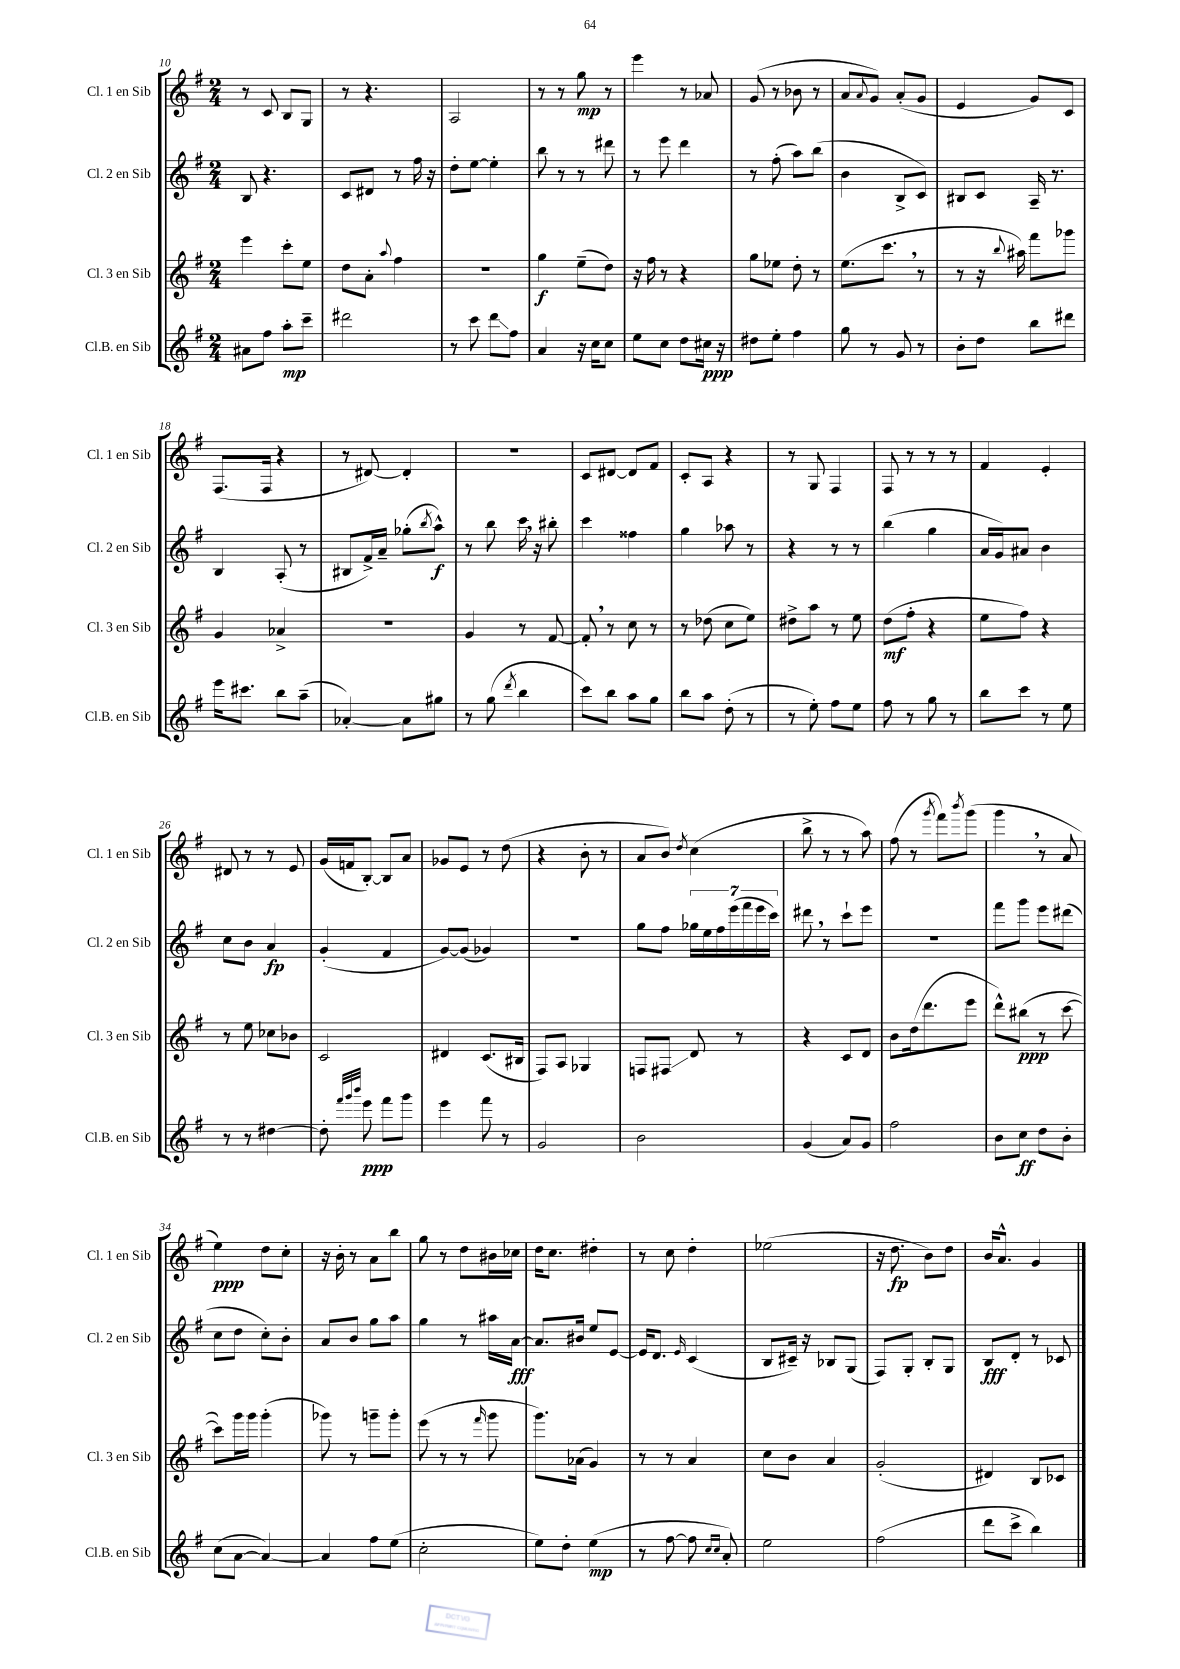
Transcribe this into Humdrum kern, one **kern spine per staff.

**kern	**kern	**kern	**kern
*staff4	*staff3	*staff2	*staff1
*clefG2	*clefG2	*clefG2	*clefG2
*k[f#]	*k[f#]	*k[f#]	*k[f#]
*M2/4	*M2/4	*M2/4	*M2/4
8a#	4eee	8B	8r
8ff#	.	4.r	8c
8aa'	8ccc'	.	8B
8ccc~	8ee	.	8G
=	=	=	=
2ddd#	8dd	8c	8r
.	8a'	8d#	4.r
.	8qqaa	.	.
.	4ff#	8r	.
.	.	16ff#	.
.	.	16r	.
=	=	=	=
8r	2r	8dd'	2A
8ccc	.	[8ee	.
8ddd	.	4ee']	.
8ff#	.	.	.
=	=	=	=
4a	4gg	8bb	8r
.	.	8r	8r
16r	(8ee~	8r	8gg
16cc	.	.	.
8cc	8dd)	8ddd#	8r
=	=	=	=
8ee	16r	8r	4eee
.	16ff#	.	.
8cc	8r	8eee	.
8dd	4r	4ddd	8r
16cc#	.	.	8a-
16r	.	.	.
=	=	=	=
8dd#	8gg	8r	(8g
8ee'	8ee-	(8ff#'	8r
4ff#	8dd'	8aa)	8b-
.	8r	(8bb	8r
=	=	=	=
8gg	(8.ee	4b	8a
.	.	.	8qqa
8r	.	.	8g)
.	8.ccc	.	.
8g	.	8B^	(8a'
8r	8r	8c)	8g
=	=	=	=
8b'	8r	8B#	4e
8dd	16r	8c	.
.	8qqbb	.	.
.	16aa#)	.	.
8bb	8fff#	16A~	8g)
.	.	8.r	.
8ddd#	8ggg-	.	8c
=	=	=	=
16eee	4g	4B	(8.F#
8.ccc#	.	.	.
.	.	.	16F#
8bb	4a-^	(8A'	4r
(8aa~	.	8r	.
=	=	=	=
[4a-')	2r	8B#	8r
.	.	16f#^)	[8d#)
.	.	16a~	.
8a-]	.	(8gg-'	4d#']
.	.	8qbb	.
8gg#	.	8aa^^)	.
=	=	=	=
8r	4g	8r	2r
(8gg	.	8bb	.
8qddd	.	.	.
4bb	8r	16ccc	.
.	.	16r	.
.	[8f#	8bb#'	.
=	=	=	=
8ccc)	8f#']	4ccc	8c
8bb	8r	.	[8d#
8aa	8cc	4ff##	8d#]
8gg	8r	.	8f#
=	=	=	=
8bb	8r	4gg	8c'
8aa	(8dd-	.	8A
(8dd'	8cc	8aa-	4r
8r	8ee)	8r	.
=	=	=	=
8r	8dd#^	4r	8r
8ee')	8aa	.	8G
8ff#	8r	8r	4F#
8ee	8ee	8r	.
=	=	=	=
8ff#	(8dd	(4bb	8F#
8r	8ff#'	.	8r
8gg	4r	4gg	8r
8r	.	.	8r
=	=	=	=
8bb	8ee	16a	4f#
.	.	16g)	.
8ccc	8ff#)	8a#	.
8r	4r	4b	4e'
8ee	.	.	.
=	=	=	=
8r	8r	8cc	8d#
8r	8ee	8b	8r
[4dd#	8cc-	4a	8r
.	8b-	.	8e
=	=	=	=
8dd#']	2c	(4g'	(16g
.	.	.	16f
32qqfff#	.	.	.
32qqggg	.	.	.
32qqbbb	.	.	.
8eee	.	.	[8B')
8fff#	.	4f#	8B]
8ggg	.	.	8a
=	=	=	=
4eee	4d#	[8g)	8g-
.	.	(8g]	8e
8fff#	(8.c	4g-)	8r
8r	.	.	(8dd
.	16B#	.	.
=	=	=	=
2g	8F#)	2r	4r
.	8A	.	.
.	4G-	.	8b'
.	.	.	8r
=	=	=	=
2b	8F	8gg	8a
.	8F#	8ff#	8b)
.	.	.	8qdd
.	8d	28gg-	(4cc
.	.	28ee	.
.	.	28ff#	.
.	.	(28eee	.
.	8r	.	.
.	.	28fff#	.
.	.	28eee	.
.	.	28ccc)	.
=	=	=	=
(4g	4r	8ddd#	8bb^
.	.	8r	8r
8a)	8c	8ccc`	8r
8g	8d	8eee	8aa)
=	=	=	=
2ff#	8b	2r	(8ff#
.	(16dd	.	8r
.	8.ddd	.	.
.	.	.	8qggg
.	.	.	8fff#)
.	.	.	8qbbb
.	8eee	.	(8ggg
=	=	=	=
8b	8ddd^^)	8fff#	4ggg
8cc	(8bb#	8ggg	.
8dd	8r	8eee	8r
8b'	[8ccc	(8ddd#	8a
=	=	=	=
(8cc	8ccc])	8cc	4ee)
[8a	16ggg	8dd	.
.	16ggg	.	.
4a_)	(4ggg'	8cc')	8dd
.	.	8b'	8cc'
=	=	=	=
4a]	8ggg-)	8a	16r
.	.	.	16b'
.	8r	8b	8r
8ff#	8ggg~	8gg	8a
(8ee	8ggg'	8aa	8bb
=	=	=	=
2cc'	(8eee	4gg	8gg
.	8r	.	8r
.	8r	8r	8dd
.	16qqfff#	.	.
.	8ggg	16aa#	16b#
.	.	[16a	16cc-
=	=	=	=
8ee)	8.ggg)	8.a]	16dd
.	.	.	8.cc
8dd'	.	.	.
.	(16a-	16b#	.
(4ee	4g)	8ee	4dd#'
.	.	[8e	.
=	=	=	=
8r	8r	16e]	8r
.	.	8.d	.
[8ff#	8r	.	8cc
.	.	16qqe	.
8ff#]	4a	(4c	4dd'
16qqcc	.	.	.
16qqcc	.	.	.
8a')	.	.	.
=	=	=	=
2ee	8cc	8B	(2ee-
.	8b	16c#~)	.
.	.	16r	.
.	4a	8B-	.
.	.	(8G	.
=	=	=	=
(2ff#	(2g'	8F#)	16r
.	.	.	8.dd
.	.	8G'	.
.	.	8B'	8b)
.	.	8G	8dd
=	=	=	=
8ddd	4d#)	8B	16b
.	.	.	8.a^^
8ccc^	.	8d'	.
4bb)	8B	8r	4g
.	8c-	8c-	.
==	==	==	==
*-	*-	*-	*-
